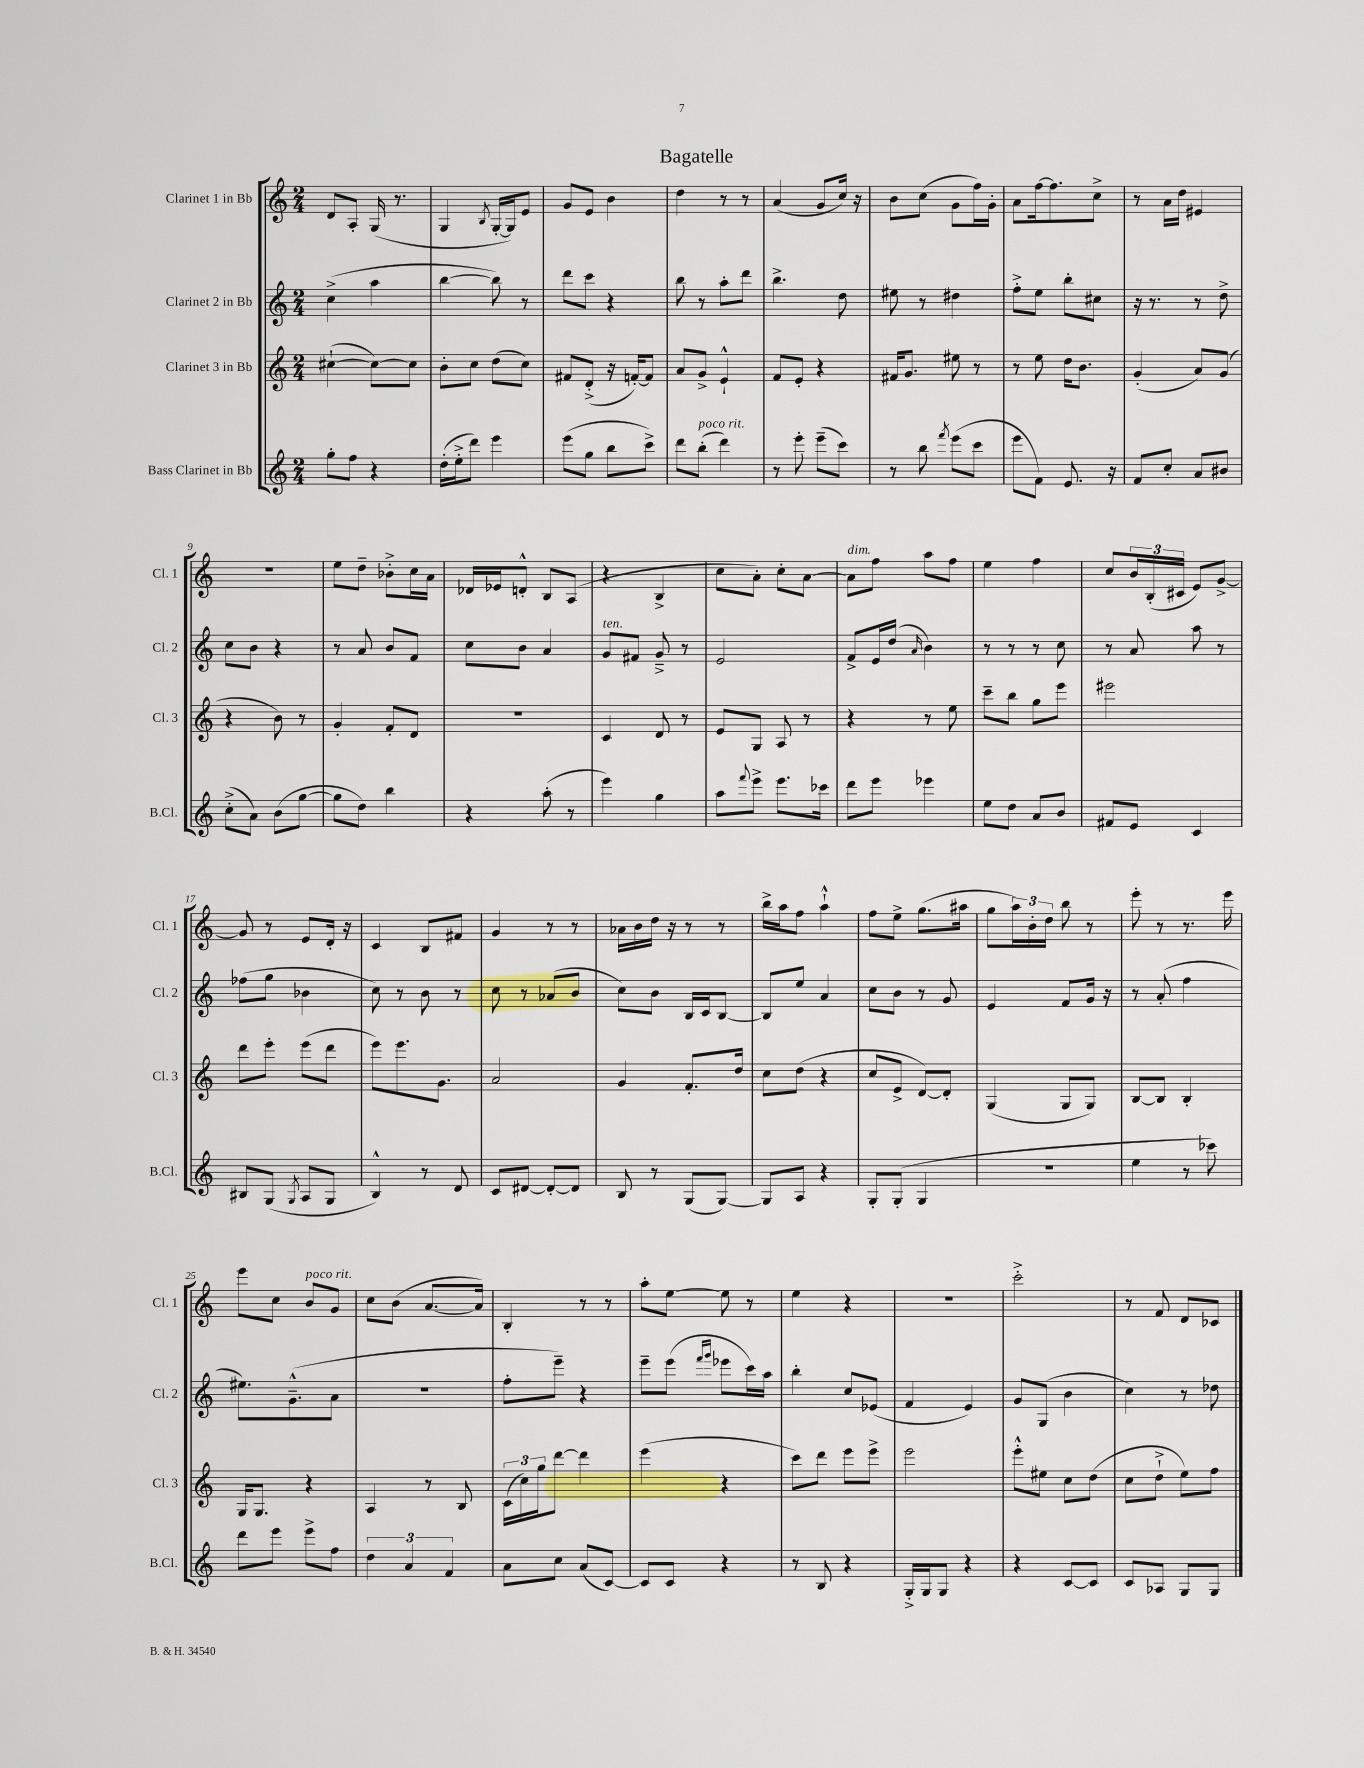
\header { title = "Bagatelle" }
<<
\new StaffGroup <<
\new Staff = "s0" \with { instrumentName = "Clarinet 1 in Bb" shortInstrumentName = "Cl. 1" } {
    \clef treble \key c \major \numericTimeSignature \time 2/4
    d'8 a8-. g16( r8. |
    g4 \acciaccatura { b8 } g16~-. g16) e'8 |
    g'8 e'8 b'4 |
    d''4 r8 r8 |
    a'4( g'8 c''16) r16 |
    b'8 c''8( g'8 f''16) g'16-. |
    a'8 f''16~ f''8. c''8-> |
    r8 a'16 d''16 eis'4 |
    R2 |
    e''8 d''8-- bes'8-.-> c''16 a'16 |
    des'16 ees'16 d'8-.-^ b8 a8( |
    r4 b4-> |
    c''8 a'8-.) c''8-. a'8~ |
    a'8^\markup { \italic "dim." } f''8 a''8 f''8 |
    e''4 f''4 |
    c''8 \tuplet 3/2 { b'16 b16-.( cis'16 } e'8) g'8~-> |
    g'8 r8 e'8 d'16-. r16 |
    c'4 b8 fis'8 |
    g'4 r8 r8 |
    aes'16 b'16 d''16 r16 r8 r8 |
    b''16-> a''16 f''8 a''4-!-^ |
    f''8 e''8-> g''8.( ais''16 |
    g''8 \tuplet 3/2 { a''16) b'16-. d''16 } b''8 r8 |
    e'''8-. r8 r8. e'''16 |
    e'''8 c''8 b'8^\markup { \italic "poco rit." } g'8 |
    c''8 b'8( a'8.~ a'16) |
    b4-. r8 r8 |
    a''8-. e''8~ e''8 r8 |
    e''4 r4 |
    R2 |
    c'''2-.-> |
    r8 f'8 d'8 ces'8 \bar "|." |
}
\new Staff = "s1" \with { instrumentName = "Clarinet 2 in Bb" shortInstrumentName = "Cl. 2" } {
    \clef treble \key c \major \numericTimeSignature \time 2/4
    c''4->( a''4 |
    b''4~ b''8) r8 |
    d'''8 c'''8 r4 |
    b''8 r8 a''8-. d'''8 |
    b''4.-> d''8 |
    eis''8 r8 dis''4 |
    f''8-.-> e''8 b''8-. cis''8 |
    r16 r8. r8 d''8-> |
    c''8 b'8 r4 |
    r8 a'8 b'8 f'8 |
    c''8 b'8 a'4 |
    g'8^\markup { \italic "ten." } fis'8 g'8---> r8 |
    e'2 |
    f'8-> e'16 d''16( \grace { a'16 } b'4) |
    r8 r8 r8 c''8 |
    r8 a'8 a''8 r8 |
    fes''8( g''8 bes'4 |
    c''8) r8 b'8 r8 |
    c''8 r8 aes'8( b'8 |
    c''8) b'8 b16 c'16 b8~ |
    b8 e''8 a'4 |
    c''8 b'8 r8 g'8 |
    e'4 f'8 g'16 r16 |
    r8 a'8-.( f''4 |
    eis''8.) g'8.---^( a'8 |
    r2 |
    f''8-. e'''8--) r4 |
    e'''8-- e'''8( \grace { f'''16 g'''16 } ees'''8 c'''16) a''16 |
    b''4-. c''8 ees'8( |
    f'4 e'4) |
    g'8 g8( b'4 |
    c''4) r8 des''8 \bar "|." |
}
\new Staff = "s2" \with { instrumentName = "Clarinet 3 in Bb" shortInstrumentName = "Cl. 3" } {
    \clef treble \key c \major \numericTimeSignature \time 2/4
    cis''4~-!( cis''8~) cis''8 |
    b'8-. c''8 d''8( c''8) |
    fis'8 d'8-.->( r16 f'16~-.) f'8 |
    a'8 g'8-> e'4-!-^ |
    f'8 e'8-. r4 |
    fis'16 g'8. eis''8 r8 |
    r8 e''8 d''16 b'8. |
    g'4-.( a'8) g'8( |
    r4 b'8) r8 |
    g'4-. f'8-. d'8 |
    R2 |
    c'4 d'8 r8 |
    e'8 g8 a8 r8 |
    r4 r8 e''8 |
    c'''8-- b''8 g''8 e'''8 |
    eis'''2 |
    d'''8 e'''8-. e'''8( d'''8 |
    e'''8) e'''8. g'8. |
    a'2 |
    g'4 f'8.-. d''16 |
    c''8 d''8( r4 |
    c''8 e'8-> d'8~) d'8-. |
    g4( g8 g8) |
    b8~ b8 b4-. |
    g16 g8. r4 |
    a4 r8 b8 |
    \tuplet 3/2 { c'16( c''16) g''16 } d'''8~ d'''4 |
    e'''4( r4 |
    c'''8) d'''8 e'''8 e'''8-> |
    e'''2 |
    e'''8-.-^ eis''8 c''8 d''8( |
    c''8 d''8-!-> e''8) f''8 \bar "|." |
}
\new Staff = "s3" \with { instrumentName = "Bass Clarinet in Bb" shortInstrumentName = "B.Cl." } {
    \clef treble \key c \major \numericTimeSignature \time 2/4
    g''8-. f''8 r4 |
    d''16-.( e''16-.-> d'''8) e'''4 |
    e'''8( g''8 b''8 c'''8->) |
    d'''8 b''8-.^\markup { \italic "poco rit." }( d'''4) |
    r8 e'''8-. e'''8--( c'''8) |
    r8 b''8 \acciaccatura { f'''8 } e'''8( c'''8 |
    e'''8 f'8) e'8. r16 |
    f'8 c''8-. a'8 bis'8 |
    c''8-.->( a'8) b'8( g''8~ |
    g''8 d''8) b''4 |
    r4 a''8-.( r8 |
    e'''4) g''4 |
    a''8 \appoggiatura { f'''8 } e'''8-> e'''8. ces'''16 |
    d'''8 e'''8 ees'''4 |
    e''8 d''8 a'8 b'8 |
    fis'8 e'8 c'4 |
    bis8 g8( \acciaccatura { g8 } a8 g8 |
    b4-^) r8 d'8 |
    c'8 dis'8~ dis'8~-. dis'8 |
    b8 r8 g8( g8~) |
    g8 a8 r4 |
    g8-. g8-.( g4 |
    R2 |
    e''4 r8 ces'''8) |
    d'''8 e'''8 e'''8-> f''8 |
    \tuplet 3/2 { d''4 a'4 f'4 } |
    a'8 c''8 a'8( c'8~) |
    c'8 c'8 r4 |
    r8 b8 r4 |
    g16-.-> g16 g8 r4 |
    r4 c'8~ c'8 |
    c'8 aes8 g8 g8 \bar "|." |
}
>>
>>
